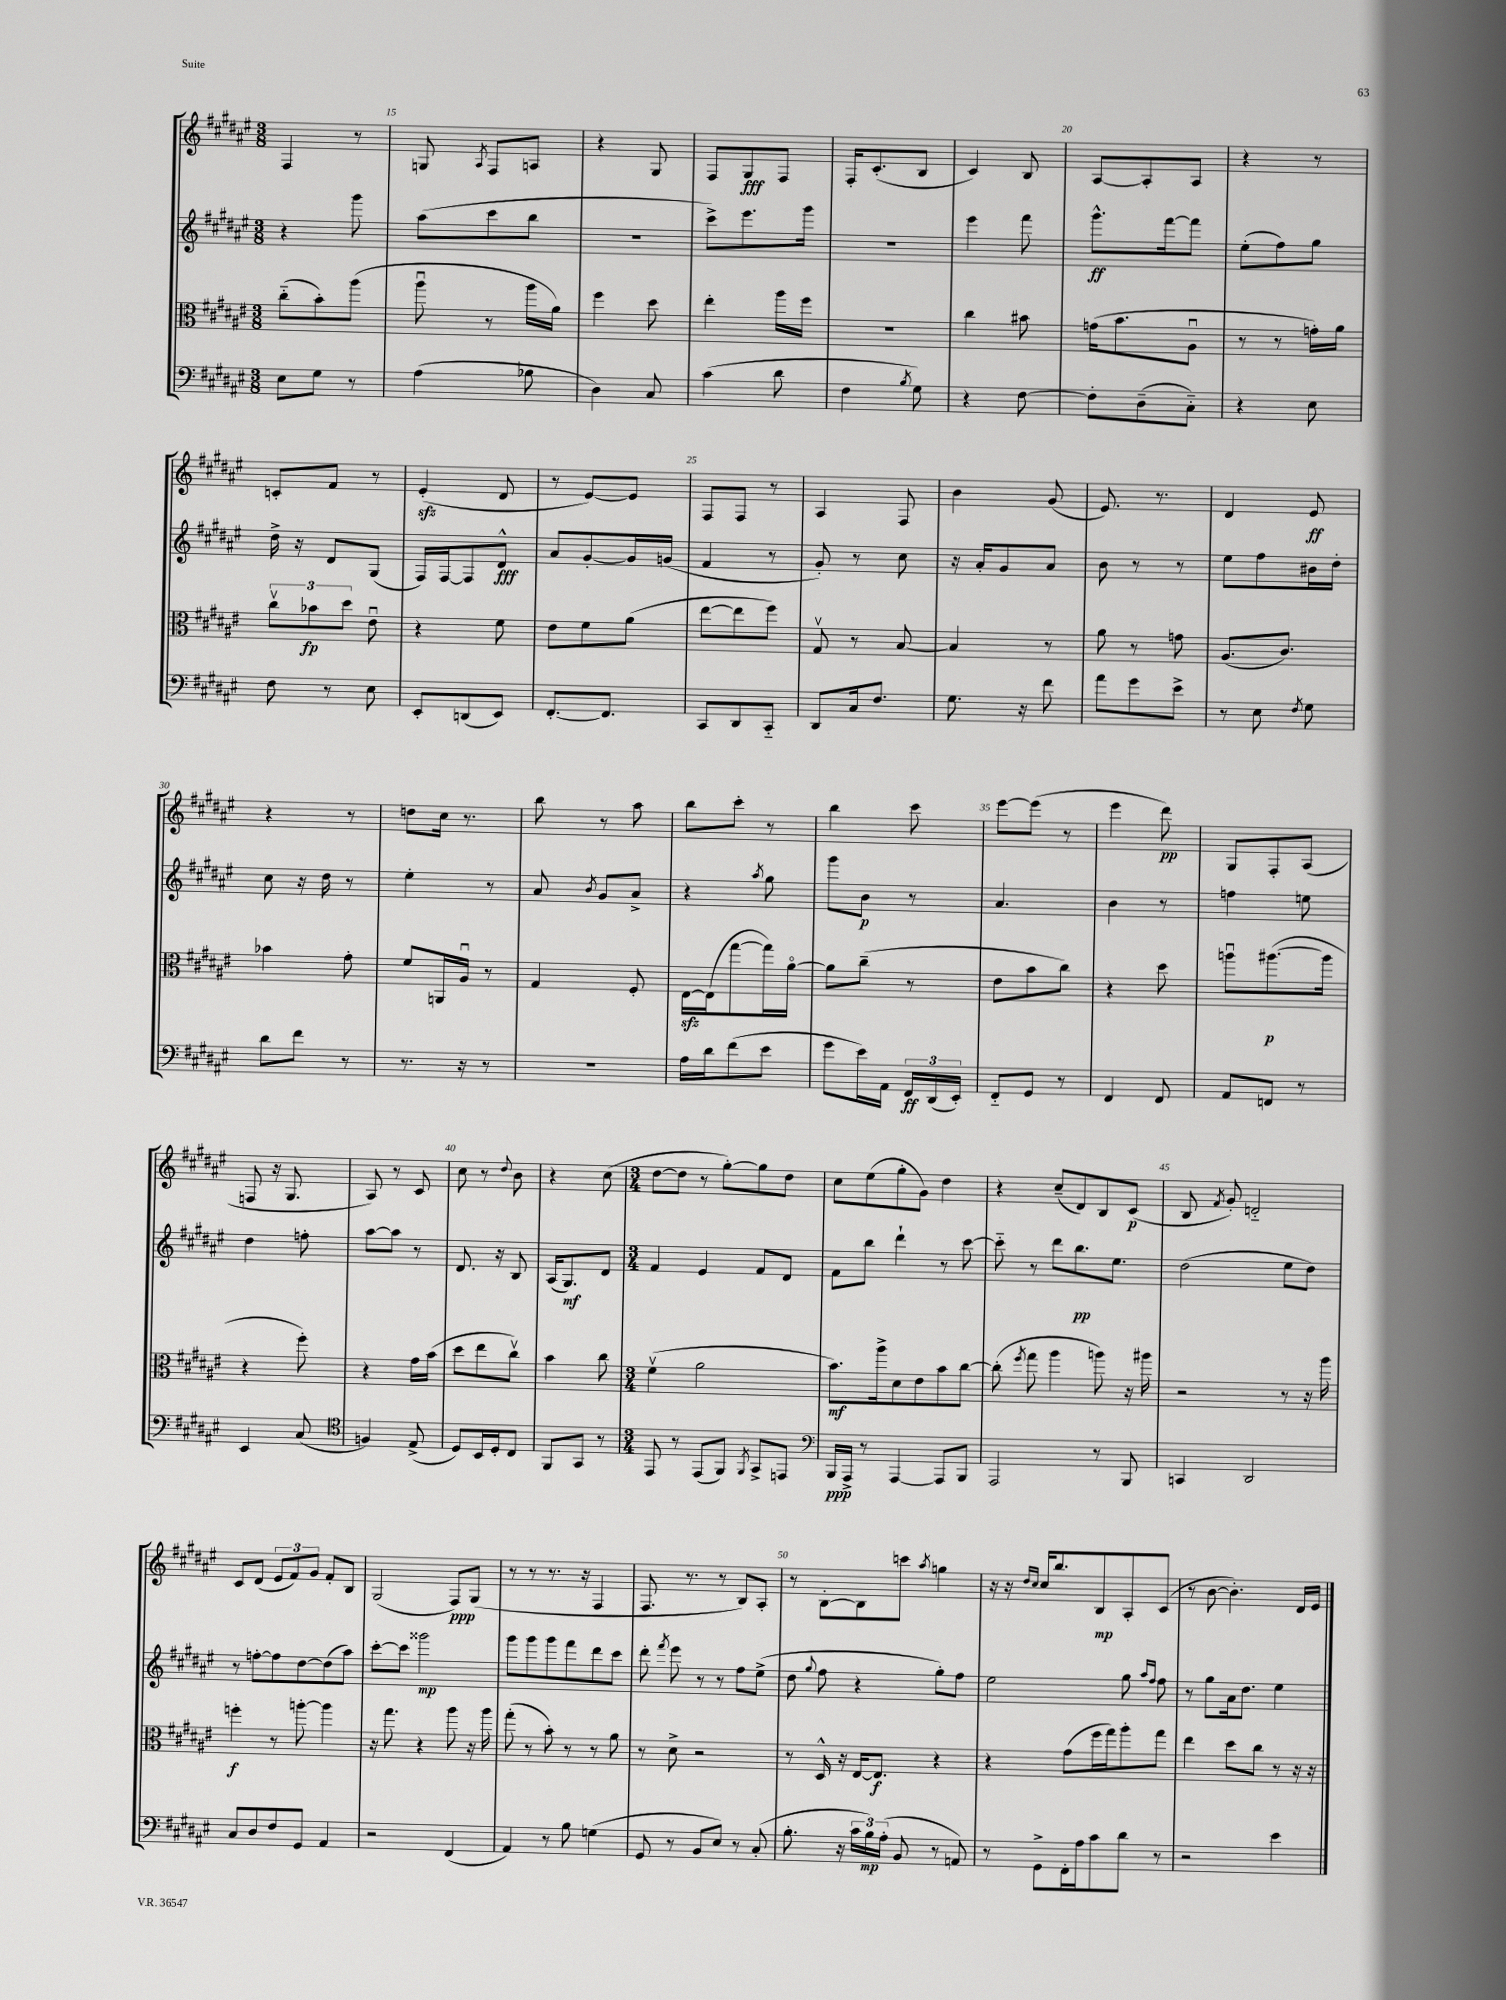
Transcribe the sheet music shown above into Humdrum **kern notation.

**kern	**dynam	**kern	**dynam	**kern	**dynam	**kern	**dynam
*part4	*part4	*part3	*part3	*part2	*part2	*part1	*part1
*staff4	*staff4	*staff3	*staff3	*staff2	*staff2	*staff1	*staff1
*clefF4	*	*clefC3	*	*clefG2	*	*clefG2	*
*k[f#c#g#d#a#e#]	*	*k[f#c#g#d#a#e#]	*	*k[f#c#g#d#a#e#]	*	*k[f#c#g#d#a#e#]	*
*M3/8	*	*M3/8	*	*M3/8	*	*M3/8	*
=14	=14	=14	=14	=14	=14	=14	=14
8E#\L	.	(8cc#\L	.	4r	.	4F#/	.
8G#\J	.	8b'\)	.	.	.	.	.
8r	.	(8aa#\J	.	8ggg#\	.	8r	.
=15	=15	=15	=15	=15	=15	=15	=15
(4A#\	.	8aa#u\	.	(8aa#\L	.	8Gn/	.
.	.	.	.	.	.	8qA#/	.
.	.	8r	.	8ccc#\	.	8F#/L	.
8B-X\	.	16aa#\LL	.	8bb\J	.	8An/J	.
.	.	16a#\JJ)	.	.	.	.	.
=16	=16	=16	=16	=16	=16	=16	=16
4D#\)	.	4ff#\	.	4.r	.	4r	.
8C#/	.	8dd#\	.	.	.	8G#/	.
=17	=17	=17	=17	=17	=17	=17	=17
(4c#\	.	4ee#'\	.	8ccc#^\L)	.	8F#/L	.
.	.	.	.	8.eee#\	.	8G#/	fff
8d#\	.	16aa#\LL	.	.	.	8F#/J	.
.	.	16ff#\JJ	.	16ggg#\Jk	.	.	.
=18	=18	=18	=18	=18	=18	=18	=18
4F#\	.	4.r	.	4.r	.	16F#'/KL	.
.	.	.	.	.	.	(8.c#'/	.
8qB/	.	.	.	.	.	.	.
8G#\)	.	.	.	.	.	8B/J	.
=19	=19	=19	=19	=19	=19	=19	=19
4r	.	4cc#\	.	4eee#\	.	4c#/)	.
[8F#\	.	8b#X\	.	8fff#\	.	8B/	.
=20	=20	=20	=20	=20	=20	=20	=20
8F#'\L]	.	(16gn\KL	.	8.ggg#^^\L	ff	[8A#/L	.
.	.	8.b\	.	.	.	.	.
(8D#~\	.	.	.	.	.	8A#'/]	.
.	.	.	.	[16fff#\k	.	.	.
8C#\J)	.	8A#u\J	.	8fff#\J]	.	8A#/J	.
=21	=21	=21	=21	=21	=21	=21	=21
4r	.	8r	.	(8ee#'\L	.	4r	.
.	.	8r	.	8ff#\)	.	.	.
8E#\	.	16gn'\LL)	.	8gg#\J	.	8r	.
.	.	16a#\JJ	.	.	.	.	.
!!LO:LB:g=z
=22	=22	=22	=22	=22	=22	=22	=22
8F#\	.	12cc#v\L	.	16dd#^\	.	8cn'/L	.
.	.	.	.	16r	.	.	.
.	.	12b-X\	fp	.	.	.	.
8r	.	.	.	8d#/L	.	8f#/J	.
.	.	12dd#\J	.	.	.	.	.
8E#\	.	8e#u\	.	(8G#/J	.	8r	.
=23	=23	=23	=23	=23	=23	=23	=23
8EE#'/L	.	4r	.	16F#/LL)	.	(4e#zz'/	.
.	.	.	.	[16F#/J	.	.	.
(8DDn/	.	.	.	8F#/]	.	.	.
8EE#/J)	.	8f#\	.	8d#^^/J	fff	8d#/	.
=24	=24	=24	=24	=24	=24	=24	=24
[8.FF#'/L	.	8e#\L	.	8a#/L	.	8r	.
.	.	8f#\	.	[8g#'/	.	[8e#/L)	.
8.FF#/J]	.	.	.	.	.	.	.
.	.	(8a#\J	.	16g#/L]	.	8e#/J]	.
.	.	.	.	(16gn/JJ	.	.	.
=25	=25	=25	=25	=25	=25	=25	=25
8CC#/L	.	[8ee#\L	.	4f#/	.	8F#/L	.
8DD#/	.	8ee#\]	.	.	.	8F#/J	.
8CC#/J	.	8ff#\J)	.	8r	.	8r	.
=26	=26	=26	=26	=26	=26	=26	=26
8DD#/L	.	8G#v/	.	8g#'/)	.	4A#/	.
16C#/k	.	8r	.	8r	.	.	.
8.F#/J	.	.	.	.	.	.	.
.	.	[8B/	.	8cc#\	.	8F#/	.
=27	=27	=27	=27	=27	=27	=27	=27
8.G#\	.	4B/]	.	16r	.	4b\	.
.	.	.	.	16a#'/KL	.	.	.
.	.	.	.	8g#/	.	.	.
16r	.	.	.	.	.	.	.
8f#\	.	8r	.	8a#/J	.	(8g#/	.
=28	=28	=28	=28	=28	=28	=28	=28
8a#\L	.	8a#\	.	8b\	.	8.e#/)	.
8g#\	.	8r	.	8r	.	.	.
.	.	.	.	.	.	8.r	.
8e#^\J	.	8gn\	.	8r	.	.	.
=29	=29	=29	=29	=29	=29	=29	=29
8r	.	(8.A#/L	.	8ee#\L	.	4d#/	.
8E#\	.	.	.	8ff#\	.	.	.
.	.	8.c#/J)	.	.	.	.	.
8qF#/	.	.	.	.	.	.	.
8G#\	.	.	.	16b#X\L	.	8e#/	ff
.	.	.	.	16dd#'\JJ	.	.	.
!!LO:LB:g=z
=30	=30	=30	=30	=30	=30	=30	=30
8d#\L	.	4b-X\	.	8cc#\	.	4r	.
8f#\J	.	.	.	16r	.	.	.
.	.	.	.	16dd#\	.	.	.
8r	.	8g#'\	.	8r	.	8r	.
=31	=31	=31	=31	=31	=31	=31	=31
8.r	.	8f#/L	.	4ee#'\	.	8ddn\L	.
.	.	16AAn/L	.	.	.	16cc#\Jk	.
16r	.	16A#u/JJ	.	.	.	8.r	.
8r	.	8r	.	8r	.	.	.
=32	=32	=32	=32	=32	=32	=32	=32
4.r	.	4G#/	.	8a#/	.	8bb\	.
.	.	.	.	8qb/	.	.	.
.	.	.	.	8g#/L	.	8r	.
.	.	8F#'/	.	8a#^/J	.	8aa#\	.
=33	=33	=33	=33	=33	=33	=33	=33
16A#\LL	.	[16E#zz\LL	.	4r	.	8bb\L	.
16d#\J	.	(16E#\J]	.	.	.	.	.
(8f#\	.	[8gg#\	.	.	.	8ccc#'\J	.
.	.	.	.	8qaa#/	.	.	.
8e#\J	.	16gg#\L])	.	8gg#\	.	8r	.
.	.	[16a#\JJ	.	.	.	.	.
=34	=34	=34	=34	=34	=34	=34	=34
8g#\L	.	8a#\L]	.	8ggg#\L	.	4bb\	.
16e#\L)	.	(8cc#~\J	.	8b\J	p	.	.
16AA#\JJ	.	.	.	.	.	.	.
24FF#/LL	ff	8r	.	8r	.	8ccc#\	.
(24DD#/	.	.	.	.	.	.	.
24EE#'/JJ)	.	.	.	.	.	.	.
=35	=35	=35	=35	=35	=35	=35	=35
8FF#/L	.	8e#\L	.	4.a#/	.	[8eee#\L	.
8GG#/J	.	8b\	.	.	.	(8eee#\J]	.
8r	.	8cc#\J)	.	.	.	8r	.
=36	=36	=36	=36	=36	=36	=36	=36
4FF#/	.	4r	.	4b\	.	4eee#\	.
8FF#/	.	8dd#\	.	8r	.	8ddd#\)	pp
=37	=37	=37	=37	=37	=37	=37	=37
8AA#/L	.	8aanu\L	.	4ffn\	.	8G#/L	.
8FFn/J	.	([8.aa#X\	p	.	.	8F#'/	.
8r	.	.	.	8een\	.	(8A#/J	.
.	.	16aa#\Jk]	.	.	.	.	.
!!LO:LB:g=z
=38	=38	=38	=38	=38	=38	=38	=38
4EE#/	.	4r	.	4dd#\	.	8Fn/	.
.	.	.	.	.	.	16r	.
.	.	.	.	.	.	8.G#/	.
(8C#/	.	8ff#'\)	.	8ffn'\	.	.	.
=39	=39	=39	=39	=39	=39	=39	=39
*clefC4	*	*	*	*	*	*	*
4Fn/)	.	4r	.	[8aa#\L	.	8A#/)	.
.	.	.	.	8aa#\J]	.	8r	.
(8E#^/	.	16g#\LL	.	8r	.	8c#/	.
.	.	(16b\JJ	.	.	.	.	.
=40	=40	=40	=40	=40	=40	=40	=40
8D#/L)	.	8dd#\L	.	8.d#/	.	8cc#\	.
16BB/L	.	8ee#\	.	.	.	8r	.
16D#'/J	.	.	.	16r	.	.	.
.	.	.	.	.	.	8qqdd#/	.
8C#/J	.	8cc#v\J)	.	8B/	.	8b\	.
=41	=41	=41	=41	=41	=41	=41	=41
8FF#/L	.	4b\	.	(16A#/KL	.	4r	.
.	.	.	.	8.G#/)	mf	.	.
8GG#/J	.	.	.	.	.	.	.
8r	.	8cc#\	.	8d#/J	.	(8cc#\	.
=42	=42	=42	=42	=42	=42	=42	=42
*M3/4	*	*M3/4	*	*M3/4	*	*M3/4	*
8EE#/	.	(4f#v\	.	4f#/	.	[8dd#\L	.
8r	.	.	.	.	.	8dd#\J]	.
(8EE#/L	.	2a#\	.	4e#/	.	8r	.
8FF#/J)	.	.	.	.	.	[8gg#'\L)	.
8qFF#/	.	.	.	.	.	.	.
8GG#^/L	.	.	.	8f#/L	.	8gg#\]	.
8EEn/J	.	.	.	8d#/J	.	8dd#\J	.
=43	=43	=43	=43	=43	=43	=43	=43
*clefF4	*	*	*	*	*	*	*
16BBB/LL	ppp	8.b\L)	mf	8f#\L	.	8cc#\L	.
16AAA#^/JJ	.	.	.	.	.	.	.
8r	.	.	.	8bb\J	.	(8ee#\	.
.	.	16aa#^\k	.	.	.	.	.
[4AAA#/	.	8d#\	.	4ddd#`\	.	8gg#'\	.
.	.	8e#\	.	.	.	8g#\J)	.
8AAA#/L]	.	8b\	.	8r	.	4dd#\	.
8BBB/J	.	[8cc#\J	.	[8ccc#\	.	.	.
=44	=44	=44	=44	=44	=44	=44	=44
2AAA#/	.	(8cc#'\]	.	8ccc#\]	.	4r	.
.	.	8qff#/	.	.	.	.	.
.	.	8gg#\	.	8r	.	.	.
.	.	4aa#\	.	8ddd#\L	.	(8cc#~/L	.
.	.	.	.	8.bb\	pp	8d#/)	.
8r	.	8aan\)	.	.	.	8B/	.
.	.	.	.	8.ee#\J	.	.	.
8BBB/	.	16r	.	.	.	(8c#/J	p
.	.	16aa#X\	.	.	.	.	.
=45	=45	=45	=45	=45	=45	=45	=45
4CCn/	.	2r	.	(2dd#\	.	8B/	.
.	.	.	.	.	.	8qf#/	.
.	.	.	.	.	.	8g#'/)	.
2DD#/	.	.	.	.	.	2dn/	.
.	.	8r	.	8ee#\L	.	.	.
.	.	16r	.	8dd#\J)	.	.	.
.	.	16aa#\	.	.	.	.	.
!!LO:LB:g=z
=46	=46	=46	=46	=46	=46	=46	=46
8C#/L	.	4ffn'\	f	8r	.	8c#/L	.
8D#/	.	.	.	[8ffn'\L	.	(8d#/J	.
8F#/	.	8r	.	8ff\]	.	12e#/L	.
.	.	.	.	.	.	12f#/)	.
8GG#/J	.	[8aan'\	.	[8dd#\	.	.	.
.	.	.	.	.	.	12g#/J	.
4AA#/	.	4aa\]	.	(8dd#\]	.	8f#'/L	.
.	.	.	.	8aa#\J)	.	8B/J	.
=47	=47	=47	=47	=47	=47	=47	=47
2r	.	16r	.	[8ccc#'\L	.	(2G#/	.
.	.	8.gg#\	.	.	.	.	.
.	.	.	.	8ccc#\J]	.	.	.
.	.	4r	.	2ggg##X\	mp	.	.
(4FF#/	.	8aa#\	.	.	.	8F#/L)	ppp
.	.	16r	.	.	.	(8G#/J	.
.	.	16aa#\	.	.	.	.	.
=48	=48	=48	=48	=48	=48	=48	=48
4AA#/)	.	(8gg#'\	.	8ggg#\L	.	8r	.
.	.	8r	.	8ggg#\	.	8r	.
8r	.	8b'\)	.	8ggg#\	.	8.r	.
8B\	.	8r	.	8fff#\	.	.	.
.	.	.	.	.	.	16r	.
(4Gn\	.	8r	.	8ddd#\	.	4F#/	.
.	.	8a#\	.	8ccc#\J	.	.	.
=49	=49	=49	=49	=49	=49	=49	=49
8GG#/	.	8r	.	8ddd#'\	.	8.F#/	.
.	.	.	.	8qfff#/	.	.	.
8r	.	8d#^\	.	8eee#\	.	.	.
.	.	.	.	.	.	8.r	.
8BB/L	.	2r	.	8r	.	.	.
8E#/J)	.	.	.	8r	.	8r	.
8r	.	.	.	8ff#\L	.	8B/L)	.
(8C#'/	.	.	.	(8ee#^\J	.	8A#'/J	.
=50	=50	=50	=50	=50	=50	=50	=50
8.B'\	.	8r	.	8dd#\	.	8r	.
.	.	.	.	8qqgg#/	.	.	.
.	.	16D#^^/	.	8ff#\	.	[8B'\L	.
16r	.	16r	.	.	.	.	.
24c#\LL	.	[16E#/KL	.	4r	.	8B\]	.
24B\)	mp	.	.	.	.	.	.
.	.	8.E#/J]	f	.	.	.	.
(24A#'\JJ	.	.	.	.	.	.	.
8BB/	.	.	.	.	.	8cccn\J	.
.	.	.	.	.	.	8qaa#/	.
8r	.	4r	.	8gg#'\L)	.	4ggn\	.
8AAn/)	.	.	.	8ff#\J	.	.	.
=51	=51	=51	=51	=51	=51	=51	=51
8r	.	4r	.	2ee#\	.	16r	.
.	.	.	.	.	.	16r	.
.	.	.	.	.	.	16qqdd#/LL	.
.	.	.	.	.	.	16qqcc#/JJ	.
8GG#^\L	.	.	.	.	.	16cc#/KL	.
.	.	.	.	.	.	8.bb/	.
16FF#'\L	.	(8g#\L	.	.	.	.	.
16A#\J	.	.	.	.	.	.	.
8c#\	.	16ff#\L	.	.	.	8B/	mp
.	.	16gg#\J)	.	.	.	.	.
8d#\J	.	8aa#'\	.	8gg#\	.	8A#'/	.
.	.	.	.	16qqaa#/LL	.	.	.
.	.	.	.	16qqff#/JJ	.	.	.
8r	.	8gg#\J	.	8ff#\	.	(8c#/J	.
=52	=52	=52	=52	=52	=52	=52	=52
2r	.	4ee#\	.	8r	.	8r	.
.	.	.	.	8gg#\L	.	[8b\	.
.	.	8dd#\L	.	16a#\k	.	4.b'\])	.
.	.	.	.	8.dd#\J	.	.	.
.	.	8cc#\J	.	.	.	.	.
4e#\	.	8r	.	4ee#\	.	.	.
.	.	16r	.	.	.	16d#/LL	.
.	.	16r	.	.	.	16e#/JJ	.
==	==	==	==	==	==	==	==
*-	*-	*-	*-	*-	*-	*-	*-
